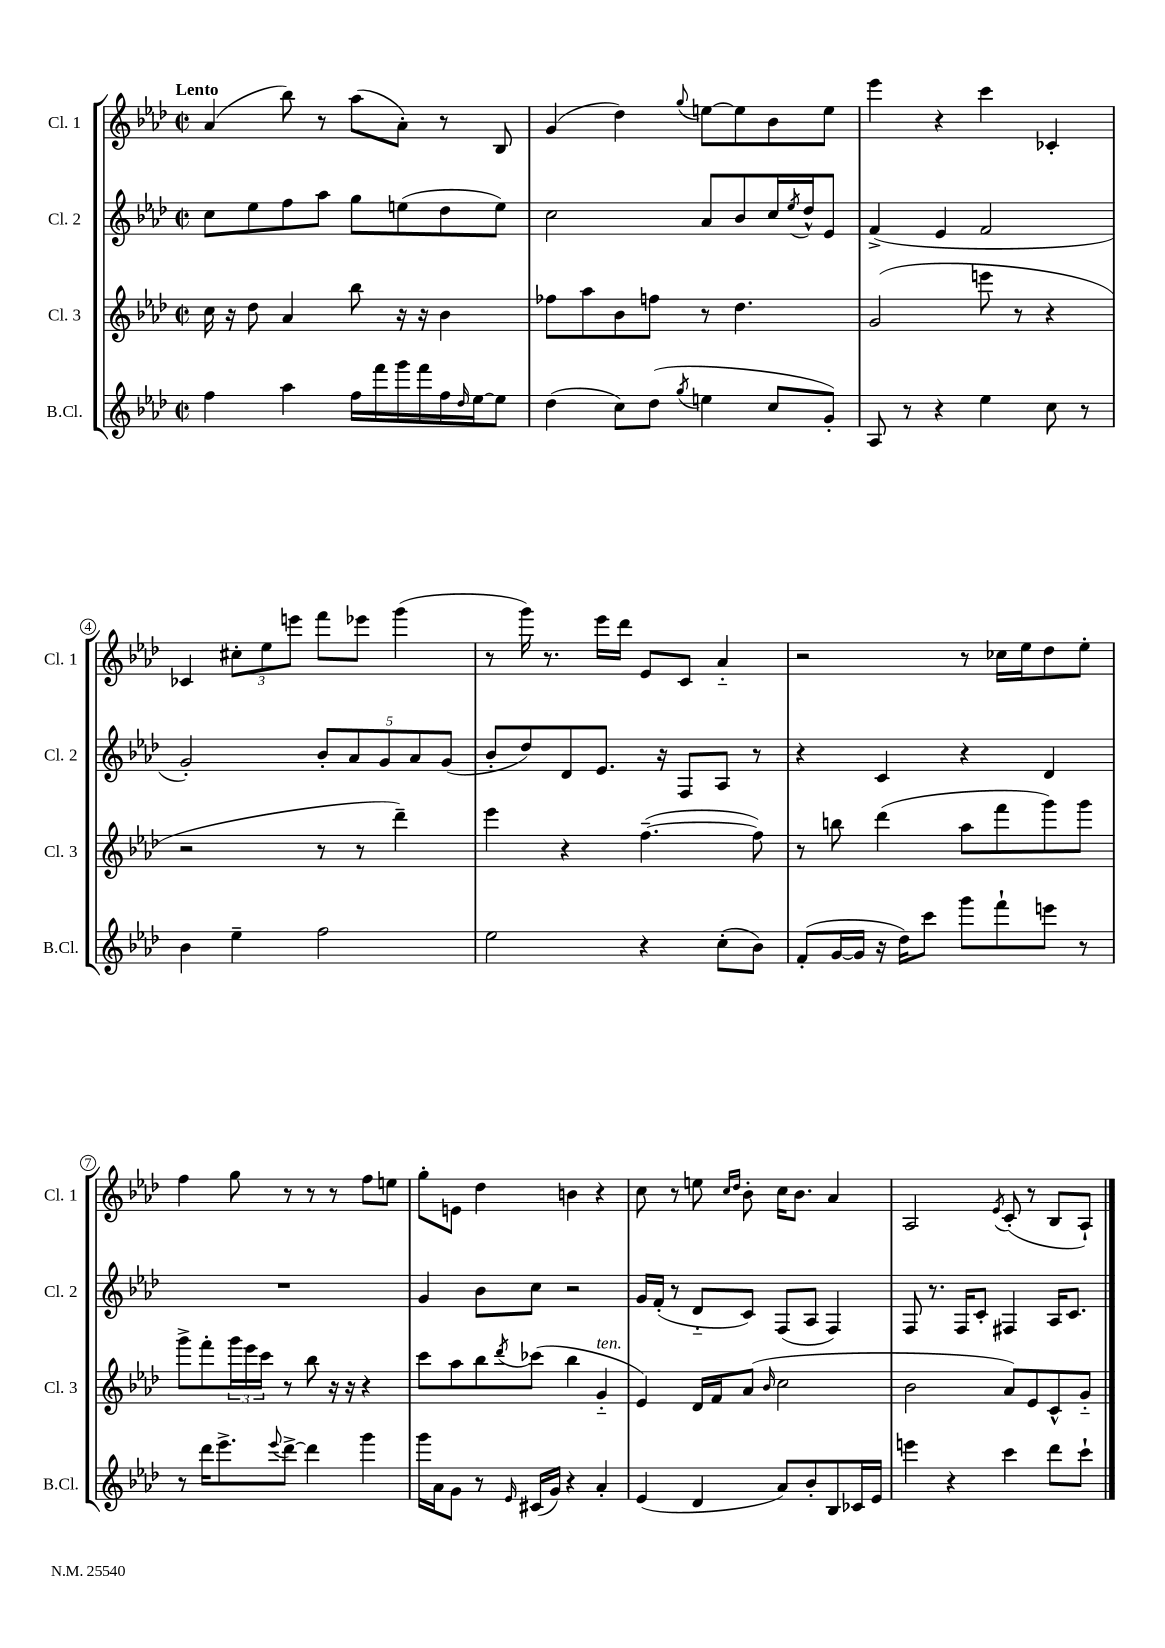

**kern	**kern	**kern	**kern
*staff4	*staff3	*staff2	*staff1
*clefG2	*clefG2	*clefG2	*clefG2
*k[b-e-a-d-]	*k[b-e-a-d-]	*k[b-e-a-d-]	*k[b-e-a-d-]
*M2/2	*M2/2	*M2/2	*M2/2
*met(c|)	*met(c|)	*met(c|)	*met(c|)
4ff	16cc	8cc	(4a-
.	16r	.	.
.	8dd-	8ee-	.
4aa-	4a-	8ff	8bb-)
.	.	8aa-	8r
16ff	8bb-	8gg	(8aa-
16fff	.	.	.
16ggg	16r	(8ee	8a-')
16fff	16r	.	.
16ff	4b-	8dd-	8r
16qqdd-	.	.	.
[16ee-	.	.	.
8ee-]	.	8ee)	8B-
=	=	=	=
(4dd-	8ff-	2cc	(4g
.	8aa-	.	.
8cc)	8b-	.	4dd-)
(8dd-	8ff	.	.
8qgg	.	.	8qqgg
4ee	8r	8a-	[8ee
.	4.dd-	8b-	8ee]
8cc	.	16cc	8b-
.	.	8qee-	.
.	.	16dd-^^	.
8g')	.	8e-	8ee
=	=	=	=
8A-	(2g	(4f^	4eee-
8r	.	.	.
4r	.	4e-	4r
4ee-	8eee	2f	4ccc
.	8r	.	.
8cc	4r	.	4c-'
8r	.	.	.
=	=	=	=
4b-	2r	2g')	4c-
4ee-~	.	.	12cc#'
.	.	.	12ee-
.	.	.	12eee
2ff	8r	10b-'	8fff
.	.	10a-	.
.	8r	.	8eee-
.	.	10g	.
.	4ddd-~)	.	(4ggg
.	.	10a-	.
.	.	(10g	.
=	=	=	=
2ee-	4eee-	8b-'	8r
.	.	8dd-)	16ggg)
.	.	.	8.r
.	4r	8d-	.
.	.	8.e-	16eee-
.	.	.	16ddd-
4r	([4.ff~	.	8e-
.	.	16r	.
.	.	8F	8c
(8cc'	.	8A-	4a-'~
8b-)	8ff])	8r	.
=	=	=	=
(8f'	8r	4r	2r
[16g	8bb	.	.
16g]	.	.	.
16r	(4ddd-	4c	.
16dd-)	.	.	.
8ccc	.	.	.
8ggg	8aa-	4r	8r
8fff`	8fff	.	16cc-
.	.	.	16ee-
8eee	8ggg)	4d-	8dd-
8r	8ggg	.	8ee-'
=	=	=	=
8r	8ggg^	1r	4ff
16ddd-	8fff'	.	.
8.eee-^	.	.	.
.	24ggg	.	8gg
.	24eee-	.	.
.	24ccc	.	.
8qqeee-	.	.	.
[8ddd-^	8r	.	8r
4ddd-]	8bb-	.	8r
.	16r	.	8r
.	16r	.	.
4ggg	4r	.	8ff
.	.	.	8ee
=	=	=	=
16ggg	8ccc	4g	8gg'
16a-	.	.	.
8g	8aa-	.	8e
8r	8bb-	8b-	4dd-
16qqe-	8qddd-	.	.
(16c#	(8ccc-	8cc	.
16g)	.	.	.
4r	4bb-	2r	4b
4a-'	4g'~	.	4r
=	=	=	=
(4e-	4e-)	16g	8cc
.	.	(16f'	.
.	.	8r	8r
4d-	16d-	8d-'~	8ee
.	16f	.	.
.	.	.	16qqcc
.	.	.	16qqdd-
.	(8a-	8c)	8b-'
.	16qqb-	.	.
8a-)	2cc	(8F	16cc
.	.	.	8.b-
8b-'	.	8A-	.
8B-	.	4F)	4a-
16c-	.	.	.
16e-	.	.	.
=	=	=	=
4eee	2b-	8F	2A-
.	.	8.r	.
4r	.	.	.
.	.	16F	.
.	.	8c'	.
.	.	.	8qe-
4ccc	8a-)	4F#	(8c'
.	8e-	.	8r
8ddd-	8c^^	16A-	8B-
.	.	8.c	.
8ccc`	8g'~	.	8A-`)
==	==	==	==
*-	*-	*-	*-
